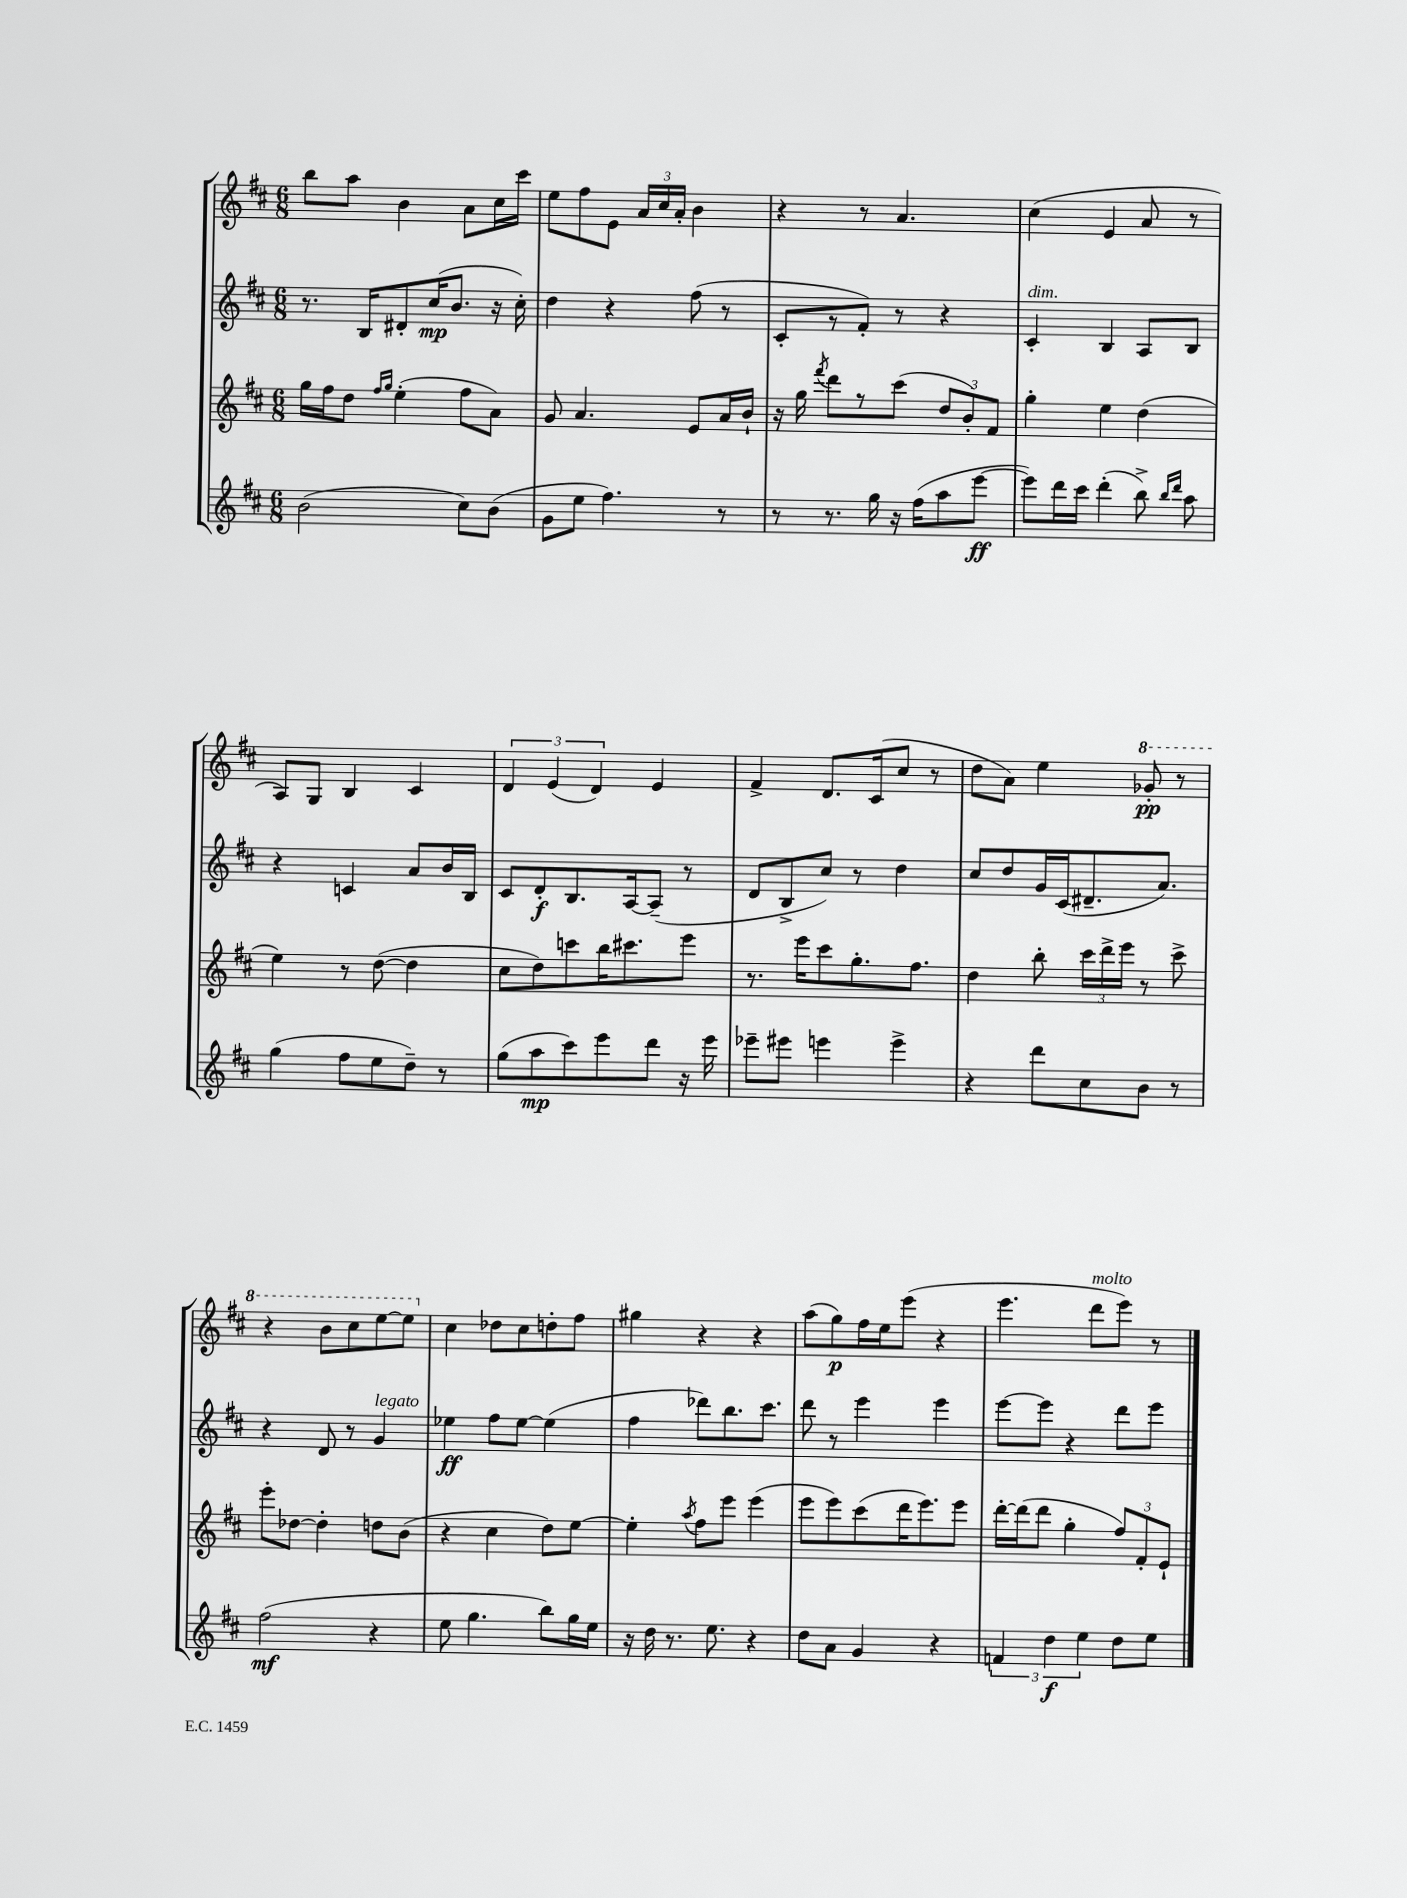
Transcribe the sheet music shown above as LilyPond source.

<<
\new StaffGroup <<
\new Staff = "s0" {
    \clef treble \key d \major \numericTimeSignature \time 6/8
    \autoBeamOff b''8[ a''8] b'4 a'8[ cis''16 cis'''16] |
    e''8[ fis''8 e'8] \tuplet 3/2 { a'16[ cis''16 a'16]-. } b'4 |
    r4 r8 a'4. |
    cis''4( e'4 a'8 r8 |
    a8[) g8] b4 cis'4 |
    \tuplet 3/2 { d'4 e'4( d'4) } e'4 |
    fis'4-> d'8.[ cis'16( cis''8] r8 |
    d''8[ a'8]) e''4 \ottava #1 ges''8-.\pp r8 |
    r4 b''8[ cis'''8 e'''8~ e'''8] \ottava #0 |
    cis''4 des''8[ cis''8 d''8-. fis''8] |
    gis''4 r4 r4 |
    a''8[( g''8\p) fis''16 e''16 e'''8]( r4 |
    e'''4. d'''8[^\markup { \italic "molto" } e'''8]) r8 \bar "|." |
}
\new Staff = "s1" {
    \clef treble \key d \major \numericTimeSignature \time 6/8
    \autoBeamOff r8. b16[ dis'8-. cis''16\mp( b'8.] r16 cis''16-.) |
    d''4 r4 fis''8( r8 |
    cis'8[-. r8 fis'8]-.) r8 r4 |
    cis'4-.^\markup { \italic "dim." } b4 a8[ b8] |
    r4 c'4 a'8[ b'16 b16] |
    cis'8[ d'8-.\f b8. a16~ a8]--( r8 |
    d'8[ b8-> cis''8]) r8 d''4 |
    cis''8[ d''8 g'16 cis'16( dis'8.-- a'8.]) |
    r4 d'8 r8 g'4^\markup { \italic "legato" } |
    ees''4\ff fis''8[ ees''8]~ ees''4( |
    fis''4 des'''8[) b''8. cis'''8.] |
    d'''8 r8 e'''4 e'''4 |
    e'''8[~ e'''8] r4 d'''8[ e'''8] \bar "|." |
}
\new Staff = "s2" {
    \clef treble \key d \major \numericTimeSignature \time 6/8
    \autoBeamOff g''16[ fis''16 d''8] \grace { fis''16[ g''16] } e''4-.( fis''8[ a'8]) |
    g'8 a'4. e'8[ a'16 b'16]-! |
    r16 g''16 \acciaccatura { fis'''8 } d'''8[ r8 cis'''8]( \tuplet 3/2 { d''8[ b'8-.) fis'8] } |
    g''4-. e''4 d''4( |
    e''4) r8 d''8~( d''4 |
    cis''8[ d''8) c'''8 b''16 cis'''8. e'''8] |
    r8. e'''16[ cis'''8 g''8.-. fis''8.] |
    d''4 b''8-. \tuplet 3/2 { cis'''16[ d'''16-> e'''16] } r8 cis'''8-> |
    e'''8[-. des''8]~ des''4-. d''8[ b'8]( |
    r4 cis''4 d''8[) e''8]~ |
    e''4-. \acciaccatura { a''8 } fis''8[ e'''8] e'''4( |
    e'''8[ e'''8) cis'''8( d'''16 e'''8.) e'''8] |
    d'''16[~-. d'''16( d'''8] g''4-. \tuplet 3/2 { fis''8[) fis'8-. e'8]-! } \bar "|." |
}
\new Staff = "s3" {
    \clef treble \key d \major \numericTimeSignature \time 6/8
    \autoBeamOff b'2( cis''8[) b'8]( |
    g'8[ e''8] fis''4.) r8 |
    r8 r8. g''16 r16 fis''16[( a''8 e'''8]~\ff |
    e'''8[) d'''16 cis'''16] d'''4-.( b''8->) \grace { b''16[ d'''16] } a''8 |
    g''4( fis''8[ e''8 d''8]--) r8 |
    g''8[( a''8\mp cis'''8) e'''8 d'''8] r16 e'''16 |
    ees'''8[-- eis'''8] e'''4 e'''4-> |
    r4 d'''8[ cis''8 b'8] r8 |
    fis''2\mf( r4 |
    e''8 g''4. b''8[) g''16 e''16] |
    r16 d''16 r8. e''8. r4 |
    d''8[ a'8] g'4 r4 |
    \tuplet 3/2 { f'4 d''4\f e''4 } d''8[ e''8] \bar "|." |
}
>>
>>
\layout { \context { \Score \remove "Bar_number_engraver" } }
